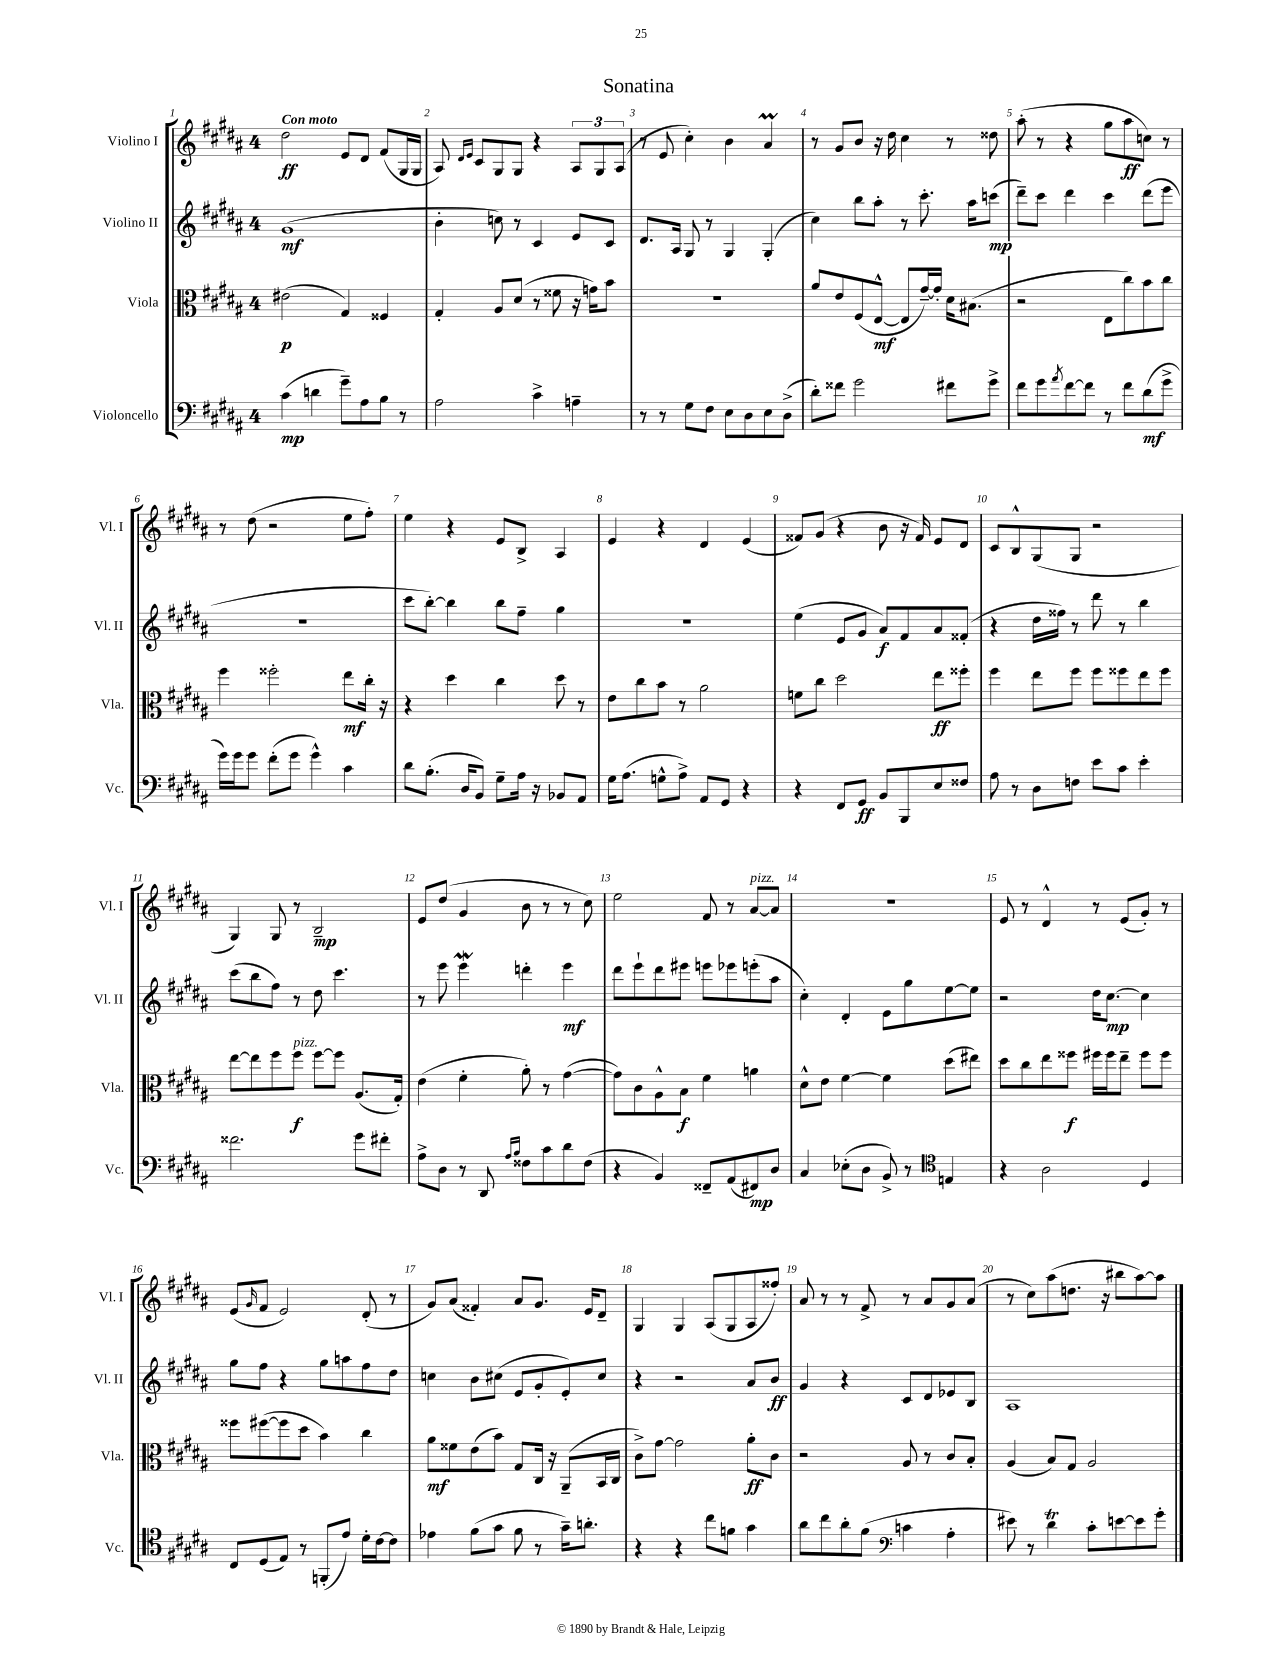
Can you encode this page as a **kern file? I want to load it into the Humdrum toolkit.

**kern	**kern	**kern	**kern
*staff4	*staff3	*staff2	*staff1
*clefF4	*clefC3	*clefG2	*clefG2
*k[f#c#g#d#a#]	*k[f#c#g#d#a#]	*k[f#c#g#d#a#]	*k[f#c#g#d#a#]
*M4/4	*M4/4	*M4/4	*M4/4
(4c#\	(2e#\	(1g#	2dd#\
4d\	.	.	.
8g#~\L)	4G#/)	.	8e/L
8A#\	.	.	8d#/J
8B\J	4F##/	.	(8f#/L
8r	.	.	16G#/L
.	.	.	16G#/JJ
=	=	=	=
2A#\	4G#'/	4b'\	8A#/)
.	.	.	16qqd#/LL
.	.	.	16qqe/JJ
.	.	.	8c#/L
.	8A#/L	8cc\)	8G#/
.	(8d#/J	8r	8G#/J
4c#^\	8r	4c#/	4r
.	8f##\	.	.
4A~\	16r	8e/L	12A#/L
.	16g\LK)	.	.
.	.	.	12G#/
.	8b\J	8c#/J	.
.	.	.	(12A#/J
=	=	=	=
8r	1r	8.d#/L	8r
8r	.	.	8e/
.	.	16A#/Jk	.
8G#\L	.	8G#/	4cc#'\)
8F#\J	.	8r	.
8E\L	.	4G#/	4b\
8D#\	.	.	.
8E\	.	(4G#'/	4a#/
(8D#^\J	.	.	.
=	=	=	=
8d#'\L)	8a#/L	4cc#\)	8r
8f##\J	8e/	.	8g#/L
2g#\	(8F#/	8bb\L	8b/J
.	[8E^^/J	8aa#'\J	16r
.	.	.	16dd#\
.	8E/]L	8r	4cc#\
.	[16g#~/L)	8.ccc#'\	.
.	16g#'/]JJ	.	.
8f#\L	16d#\LK	.	8r
.	(8.B#\J	16aa#\LK	.
8g#^\J	.	(8ccc\J	8dd##\
=	=	=	=
8f#\L	2r	8ddd#~\L)	(8aa#'\
8g#\	.	8ccc#\J	8r
8qa#/	.	.	.
[8f#\	.	4ddd#\	4r
8f#\]J	.	.	.
8r	8E\L	4ccc#\	8gg#\L
8f#\L	8cc#\)	.	8aa#\
(8d#\	8b\	(8ddd#\L	8cc\J)
8g#^\J	8cc#\J	8eee\J	8r
=	=	=	=
16g#\LL)	4ff#\	1r	8r
16g#\J	.	.	.
8g#\J	.	.	(8dd#\
(8f#'\L	2ff##'\	.	2r
8g#\J	.	.	.
4g#^^\)	.	.	.
4c#\	8ee\L	.	8ee\L
.	16cc#'\Jk	.	8ff#'\J)
.	16r	.	.
=	=	=	=
8d#\L	4r	8ccc#\L	4ee\
(8.B'\J	.	[8bb'\J)	.
.	4dd#\	4bb\]	4r
16D#/LK	.	.	.
8BB/J)	.	.	.
8G#~\L	4cc#\	8bb\L	8e/L
16A#\Jk	.	8ff#~\J	8B^/J
16r	.	.	.
8BB-/L	8dd#\	4gg#\	4A#/
8AA#/J	8r	.	.
=	=	=	=
16G#\LK	8e\L	1r	4e/
(8.A#\J	.	.	.
.	8cc#\	.	.
8G^^\L	8b\J	.	4r
8A#^\J)	8r	.	.
8AA#/L	2a#\	.	4d#/
8GG#/J	.	.	.
4r	.	.	(4e/
=	=	=	=
4r	8f\L	(4ee\	8f##/L)
.	8cc#\J	.	(8g#/J
8FF#/L	2dd#\	8e/L	4r
8GG#/J	.	8g#/J	.
8BB/L	.	8a#/L)	8b\
8BBB/	.	8f#/	16r
.	.	.	16f##/)
8E/	8ee\L	8a#/	8e/L
8F##/J	8ff##'\J	(8f##'/J	8d#/J
=	=	=	=
8A#\	4ff#\	4r	8c#/L
8r	.	.	8B^^/
8D#\L	8ee\L	16dd#\LL	(8G#/
.	.	16ff##\JJ)	.
8F\J	8ff#\J	8r	8G#/J
8e\L	8ff#\L	8ddd#\	2r
8c#\J	8ff##\	8r	.
4e'\	8ee\	4bb\	.
.	8ff##\J	.	.
=	=	=	=
2.f##\	[8ee\L	(8ccc#\L	4G#/)
.	8ee\]	8bb\	.
.	8ff#\	8ff#\J)	8G#/
.	8ff#\J	8r	8r
.	[8ff#\L	8dd#\	2B~/
.	8ff#\]J	4.ccc#\	.
8g#\L	(8.A#/L	.	.
8f#'\J	.	.	.
.	16G#'/Jk)	.	.
=	=	=	=
8A#^\L	(4e\	8r	8e/L
8D#\J	.	8eee\	(8dd#/J
8r	4f#'\	4eee\	4g#/
8DD#/	.	.	.
16qqA#/LL	.	.	.
16qqB/JJ	.	.	.
8F##\L	8a#'\)	4ddd'\	8b\
8c#\	8r	.	8r
8d#\	([4g#\	4eee\	8r
(8F##\J	.	.	8cc#\)
=	=	=	=
4r	8g#\]L)	8ddd#\L	2ee\
.	8c#\	8eee`\	.
4BB/)	8A#^^\	8ddd#\	.
.	8B\J	8eee#\J	.
8FF##~/L	4f#\	8eee\L	8f#/
(8AA#/	.	8eee-\	8r
8FF#/)	4a\	(8eee'\	[8a#/L
8D#/J	.	8aa#\J	8a#/]J
=	=	=	=
4C#/	8d#^^\L	4cc#'\)	1r
.	8e\J	.	.
(8E-'\L	[4f#\	4d#'/	.
8D#\J	.	.	.
8BB^/)	4f#\]	8e\L	.
8r	.	8gg#\	.
*clefC4	*	*	*
4E/	(8dd#\L	[8ee\	.
.	8ee#\J)	8ee\]J	.
=	=	=	=
4r	8dd#\L	2r	8e/
.	8cc#\	.	8r
2A#\	8ee\	.	4d#^^/
.	8ff##\J	.	.
.	16ff#\LL	16dd#\LK	8r
.	16ff#\J	[8.cc#\J	.
.	8ee~\J	.	(8e/L
4D#/	8ff#\L	4cc#\]	8g#'/J)
.	8ff#\J	.	8r
=	=	=	=
8C#/L	8ff##\L	8gg#\L	(8e/L
.	.	.	16qqg#/
(8D#/	([8ff#\	8ff#\J	8f#/J
8E/J)	8ff#\]	4r	2e/)
8r	8dd#\J	.	.
(8FF'/L	4b\)	8gg#\L	.
8e/J)	.	8aa\	.
16d#'\LL	4cc#\	8ff#\	(8d#'/
[16c#\J	.	.	.
8c#\]J	.	8dd#\J	8r
=	=	=	=
4e-\	8a#\L	4cc\	8g#/L)
.	8f##\	.	(8a#/J
(8f#\L	(8e\	8b\L	4f##'/)
8g#\J	8b\J)	(8cc#\J	.
8f#\	8G#/L	8e/L	8a#/L
8r	16C#/Jk	8g#'/	8.g#/J
.	16r	.	.
16g#~\LK)	(8AA#~/L	8e'/)	.
8.a'\J	.	.	16e/LK
.	16BB/L	8cc#/J	8d#~/J
.	16C#/JJ	.	.
=	=	=	=
4r	8c#^\L)	4r	4G#/
.	[8g#\J	.	.
4r	2g#\]	2r	4G#/
8cc#\L	.	.	(8A#/L
8f\J	.	.	8G#/
4g#\	8a#'\L	8a#/L	8A#/
.	8c#\J	8b/J	8ff##'/J)
=	=	=	=
8a#\L	2r	4g#/	8a#/
8cc#\	.	.	8r
8a#'\	.	4r	8r
(8f#\J	.	.	8f#^/
*clefF4	*	*	*
4c\	8A#/	8c#/L	8r
.	8r	8d#/	8a#/L
4A#'\	8c#/L	8e-/	8g#/
.	8B'/J	8B/J	(8a#/J
=	=	=	=
8e#\)	(4A#/	1A#	8r
8r	.	.	8cc#\L)
4d#\	8B/L)	.	(8aa#\
.	8G#/J	.	8.dd\J
8c#'\L	2A#/	.	.
.	.	.	16r
[8e\	.	.	8bb#\L
8e\]	.	.	[8aa#\)
8g#'\J	.	.	8aa#\]J
==	==	==	==
*-	*-	*-	*-
